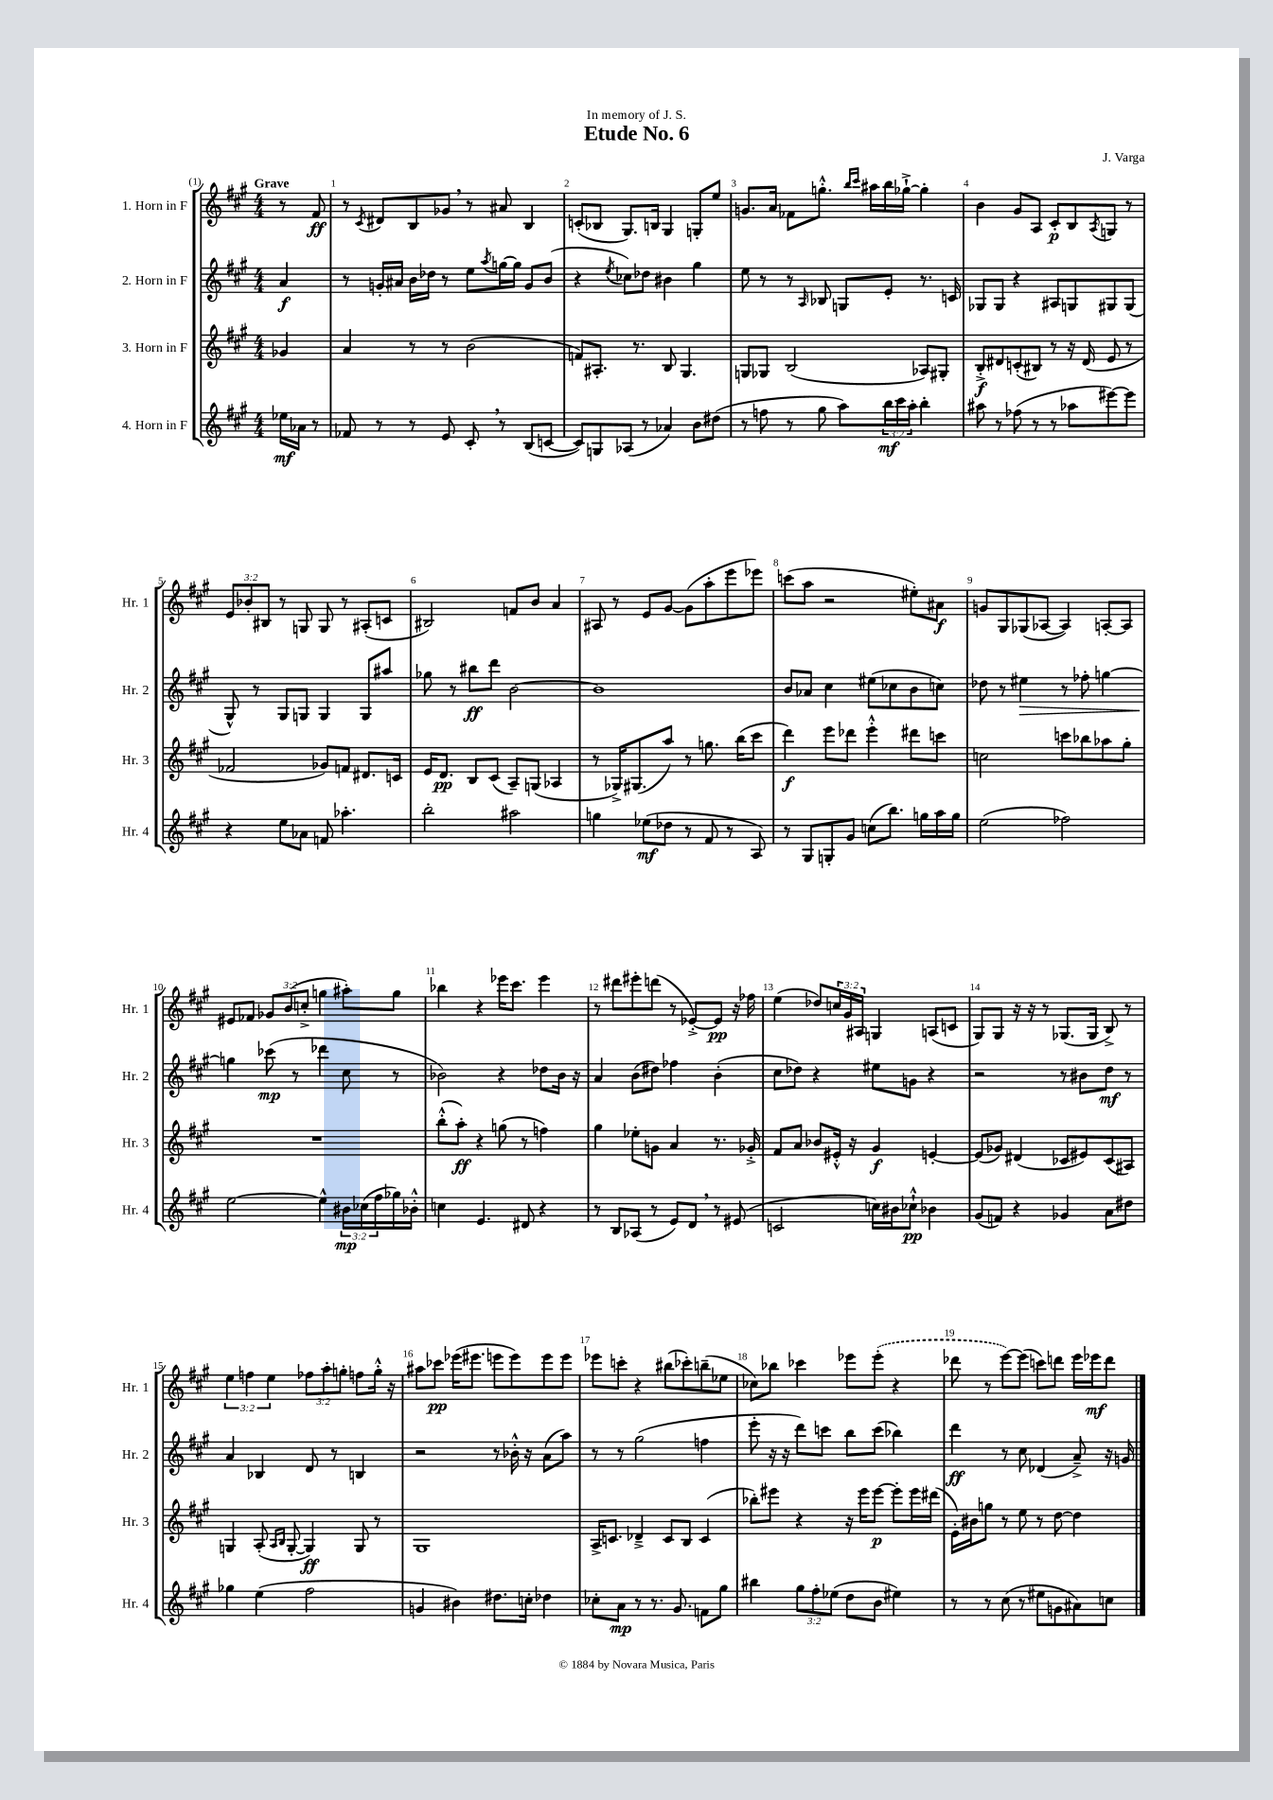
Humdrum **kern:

**kern	**dynam	**kern	**dynam	**kern	**dynam	**kern	**dynam
*part4	*part4	*part3	*part3	*part2	*part2	*part1	*part1
*staff4	*staff4	*staff3	*staff3	*staff2	*staff2	*staff1	*staff1
*I"4. Horn in F	*	*I"3. Horn in F	*	*I"2. Horn in F	*	*I"1. Horn in F	*
*I'Hr. 4	*	*I'Hr. 3	*	*I'Hr. 2	*	*I'Hr. 1	*
*clefG2	*	*clefG2	*	*clefG2	*	*clefG2	*
*k[f#c#g#]	*	*k[f#c#g#]	*	*k[f#c#g#]	*	*k[f#c#g#]	*
*M4/4	*	*M4/4	*	*M4/4	*	*M4/4	*
=	=	=	=	=	=	=	=
!	!	!	!	!	!	!LO:TX:a:B:t=Grave	!
16ee-X\LL	mf	4g-X/	.	4a/	f	8r	.
16a-X\JJ	.	.	.	.	.	.	.
8r	.	.	.	.	.	8f#/	ff
=1	=1	=1	=1	=1	=1	=1	=1
8f-X/	.	4a/	.	8r	.	8r	.
.	.	.	.	.	.	8qc#/	.
8r	.	.	.	16gn'/LL	.	8d#X/L	.
.	.	.	.	16a#X/JJ	.	.	.
8r	.	8r	.	16b\LL	.	8B/	.
.	.	.	.	16dd-X\JJ	.	.	.
8e/	.	8r	.	8r	.	8g-X,/J	.
8c#',/	.	(2b\	.	8ee\L	.	8r	.
.	.	.	.	8qaa/	.	.	.
8r	.	.	.	[16ggn\L	.	8a#X/	.
.	.	.	.	16gg\JJ]	.	.	.
(8B/L	.	.	.	8g/L	.	4B/	.
[8cn/J	.	.	.	(8b/J	.	.	.
=2	=2	=2	=2	=2	=2	=2	=2
8c/L])	.	8fn/L)	.	4r	.	(8cn'/L	.
8Gn/	.	8.A#X'/J	.	.	.	8B-X/J	.
.	.	.	.	8qee/	.	.	.
(8A-X/J	.	.	.	8cc-X\L)	.	8.G#/L)	.
.	.	8.r	.	.	.	.	.
8r	.	.	.	8dd-X\J	.	.	.
.	.	.	.	.	.	16Bn/Jk	.
4a-X/)	.	8B/	.	4b#X\	.	4G#/	.
.	.	4.G#/	.	.	.	.	.
8b\L	.	.	.	4gg#\	.	8Gn'/L	.
(8dd#X\J	.	.	.	.	.	8ee/J	.
=3	=3	=3	=3	=3	=3	=3	=3
8r	.	8Gn/L	.	8ee\	.	8.gn/L	.
8ffn\	.	8G-X/J	.	8r	.	.	.
.	.	.	.	.	.	16a/Jk	.
8r	.	(2B/	.	8r	.	8f-X\L	.
.	.	.	.	16qqA/	.	.	.
8gg#\	.	.	.	8B-X/	.	8.ggn'^^\J	.
8aa\L)	.	.	.	8Gn/L	.	.	.
.	.	.	.	.	.	16qqbb/LL	.
.	.	.	.	.	.	16qqccc#/JJ	.
.	.	.	.	.	.	16aa#X\LL	.
24bb\L	mf	.	.	8e'/J	.	16bb\	.
24ccc#\	.	.	.	.	.	.	.
.	.	.	.	.	.	[16gg-X`^\JJ	.
24aa'\JJ	.	.	.	.	.	.	.
4bb'\	.	8A-X/L)	.	8.r	.	4gg-'\]	.
.	.	8G#X'/J	.	.	.	.	.
.	.	.	.	16cn/	.	.	.
=4	=4	=4	=4	=4	=4	=4	=4
8aa#X\	.	8B'^/L	f	8G-X/L	.	4b\	.
8r	.	8d#X/	.	8G-/J	.	.	.
(8ff-X\	.	(8cn'/	.	4r	.	8g#/L	.
8r	.	8B#X/J)	.	.	.	8A/J	.
8r	.	8r	.	8A#X/L	.	8c#'/L	p
8aa-X\L	.	16r	.	8Gn/	.	8B/	.
.	.	(16d#/	.	.	.	.	.
.	.	.	.	.	.	8qA/	.
[8eee#X\)	.	8e/	.	8G#X/	.	8Gn/J	.
8eee#\J]	.	8r	.	(8G#/J	.	8r	.
!!LO:LB:g=z
=5	=5	=5	=5	=5	=5	=5	=5
4r	.	2f-X/	.	8G#^^/)	.	12e/L	.
.	.	.	.	.	.	12b-X'/	.
.	.	.	.	8r	.	.	.
.	.	.	.	.	.	12B#X/J	.
8ee\L	.	.	.	8G#/L	.	8r	.
8a-X\J	.	.	.	8Gn/J	.	8Gn/	.
8fn/	.	8g-X/L)	.	4G/	.	8G/	.
4.aa-X'\	.	8fn/J	.	.	.	8r	.
.	.	8.d#X/L	.	8G/L	.	(8A#X'/L	.
.	.	.	.	8aa#X/J	.	8cn/J	.
.	.	16cn/Jk	.	.	.	.	.
=6	=6	=6	=6	=6	=6	=6	=6
2bb'\	.	16e/KL	.	8gg-X\	.	2B#X/)	.
.	.	8.d/J	pp	.	.	.	.
.	.	.	.	8r	.	.	.
.	.	8B/L	.	8bb#X\L	ff	.	.
.	.	(8c#/J	.	8ddd\J	.	.	.
2aa#X\	.	8A~/L)	.	[2b\	.	8fn/L	.
.	.	(8Gn/J	.	.	.	8b/J	.
.	.	4A-X/	.	.	.	4a/	.
=7	=7	=7	=7	=7	=7	=7	=7
4ggn\	.	8r	.	1b]	.	8A#X/	.
.	.	16G-X^/KL)	.	.	.	8r	.
.	.	(8.G#X/	.	.	.	.	.
(8ee-X\L	mf	.	.	.	.	8e/L	.
8dd-X\J	.	8aa/J)	.	.	.	[8g#/J	.
8r	.	8r	.	.	.	(8g#\L]	.
8f#/	.	8.ggn\	.	.	.	8aa'\	.
8r	.	.	.	.	.	8eee\	.
.	.	(16bb\KL	.	.	.	.	.
8A/)	.	8ccc#\J	.	.	.	8eee-X\J)	.
=8	=8	=8	=8	=8	=8	=8	=8
8r	.	4ddd\)	f	8b/L	.	(8cccn\L	.
8G#/L	.	.	.	8a-X/J	.	8aa\J	.
8Gn'/	.	8eee\L	.	4cc#\	.	2r	.
8g#/J	.	8ddd-X\J	.	.	.	.	.
(8ccn\L	.	4eee'^^\	.	(8ee#X\L	.	.	.
8.bb\J)	.	.	.	8cc-X\	.	.	.
.	.	8ddd#X\L	.	8b\	.	8ee#X'\L)	.
16ggn\LL	.	.	.	.	.	.	.
16aa\	.	8cccn\J	.	8ccn\J)	.	8a#X\J	f
16gg\JJ	.	.	.	.	.	.	.
=9	=9	=9	=9	=9	=9	=9	=9
(2ee\	.	2ccn\	.	8dd-X\	.	8gn/L	.
.	.	.	.	8r	.	8G#/	.
!	!	!	!	!	!LO:HP:b	!	!
.	.	.	.	4ee#X\	>	(8G-X/	.
.	.	.	.	.	.	[8A-X/J	.
2ff-X\)	.	8cccn\L	.	8r	.	4A-/])	.
.	.	8bb-X\	.	8ff-X'\	.	.	.
.	.	8aa-X\	.	[4ggn\	.	[8An'/L	.
.	.	8gg#'\J	.	.	.	8A/J]	.
!!LO:LB:g=z
=10	=10	=10	=10	=10	=10	=10	=10
[2ee\	.	1r	.	4ggn\]	.	8e#X/L	.
.	.	.	.	.	.	8f-X/J	.
.	.	.	.	(8ccc-X\	] mp	12g-X/L	.
.	.	.	.	.	.	(12b/	.
.	.	.	.	8r	.	.	.
.	.	.	.	.	.	12ccn'^/J	.
4ee^^\]	.	.	.	4ddd-X\	.	4ggn\	.
24b#X\LL	mp	.	.	8cc#\	.	8aa#X'\L)	.
(24cc-X\	.	.	.	.	.	.	.
24ff#\	.	.	.	.	.	.	.
16gg-X\)	.	.	.	8r	.	8gg\J	.
16b-X'^^\JJ	.	.	.	.	.	.	.
=11	=11	=11	=11	=11	=11	=11	=11
4ccn\	.	(8bb'^^\L	.	2b-X\)	.	4bb-X\	.
.	.	8aa'\J)	ff	.	.	.	.
4.e/	.	4r	.	.	.	4r	.
.	.	(8ggn\	.	4r	.	16eee-X\KL	.
.	.	.	.	.	.	8.ccc#\J	.
8d#X/	.	8r	.	.	.	.	.
4r	.	4ffn\)	.	8dd-X\L	.	4eee-\	.
.	.	.	.	16b-\Jk	.	.	.
.	.	.	.	16r	.	.	.
=12	=12	=12	=12	=12	=12	=12	=12
8r	.	4gg#\	.	4a/	.	8r	.
8B/L	.	.	.	.	.	8ddd#X\L	.
(8A-X/J	.	8ee-X'\L	.	(8b\L	.	8eee#X'\	.
8r	.	8gn\J	.	8dd#X\J)	.	(8dddn\J	.
8e/L)	.	4a/	.	4ff-X\	.	8r	.
8d,/J	.	.	.	.	.	[8e-X'^/L)	.
8r	.	8.r	.	(4b'\	.	8e-/J]	pp
(8e#X/	.	.	.	.	.	16r	.
.	.	16g-X'^/	.	.	.	16ff-X\	.
=13	=13	=13	=13	=13	=13	=13	=13
2cn/	.	8f#/L	.	8cc#\L	.	(4ee\	.
.	.	8a/J	.	8dd-X\J)	.	.	.
.	.	8b-X/L	.	4r	.	8dd-X/L)	.
.	.	16e#X'^^/Jk	.	.	.	24ccn/L	.
.	.	.	.	.	.	24g#/	.
.	.	16r	.	.	.	.	.
.	.	.	.	.	.	24A#X/JJ	.
16ccn\LL)	.	4g#/	f	8ee#X\L	.	4Gn/	.
16b#X\J	.	.	.	.	.	.	.
8cc-X`^^\J	pp	.	.	8gn\J	.	.	.
4b-X\	.	[4en'/	.	4r	.	(8An/L	.
.	.	.	.	.	.	8cn/J	.
=14	=14	=14	=14	=14	=14	=14	=14
(8g#/L	.	(8e/L]	.	2r	.	8G#/L)	.
8fn/J)	.	8g-X/J)	.	.	.	8G#/J	.
4r	.	(4d#X/	.	.	.	16r	.
.	.	.	.	.	.	16r	.
.	.	.	.	.	.	8r	.
4g-X/	.	8c-X/L	.	8r	.	(8.G-X/L	.
.	.	8e#X/)	.	8b#X\L	.	.	.
.	.	.	.	.	.	16G-/Jk	.
8a\L	.	(8c-/	.	8dd\J	mf	8B^/)	.
8dd#X\J	.	8A#X/J)	.	8r	.	8r	.
!!LO:LB:g=z
=15	=15	=15	=15	=15	=15	=15	=15
4gg-X\	.	4Gn/	.	4a/	.	6ee\	.
.	.	.	.	.	.	6ffn\	.
(4ee\	.	(8A'/	.	4B-X/	.	.	.
.	.	.	.	.	.	6ee\	.
.	.	16qqA/LL	.	.	.	.	.
.	.	16qqB/JJ	.	.	.	.	.
.	.	[8G'/	.	.	.	.	.
2ff#\	.	4G/])	ff	8d/	.	12ff-X\L	.
.	.	.	.	.	.	12aa'\	.
.	.	.	.	8r	.	.	.
.	.	.	.	.	.	12ggn'\J	.
.	.	8G/	.	4Bn/	.	8ffn\L	.
.	.	8r	.	.	.	16gg'^^\Jk	.
.	.	.	.	.	.	16r	.
=16	=16	=16	=16	=16	=16	=16	=16
4gn/	.	1G#	.	2r	.	8aa#X\L	.
.	.	.	.	.	.	8ccc-X\J	pp
4b#X\)	.	.	.	.	.	(16eee-X\KL	.
.	.	.	.	.	.	8.eee#X\J	.
8.dd#X\L	.	.	.	8r	.	8eeen\L	.
.	.	.	.	16b-X'^^\	.	8eee\)	.
16ccn'\Jk	.	.	.	16r	.	.	.
4dd-X\	.	.	.	(8a\L	.	8eee\	.
.	.	.	.	8aa\J)	.	8eee\J	.
=17	=17	=17	=17	=17	=17	=17	=17
8cc-X'\L	.	16A^/KL	.	8r	.	8eee-X\L	.
.	.	8.cn/J	.	.	.	.	.
8a\J	mp	.	.	8r	.	8cccn'\J	.
8r	.	4d-X~^/	.	(2gg#\	.	4r	.
8.r	.	.	.	.	.	.	.
.	.	8c/L	.	.	.	(8bb#X\L	.
8.g#/	.	.	.	.	.	.	.
.	.	8B/J	.	.	.	8ccc-X'\)	.
8fn\L	.	(4c/	.	4ffn\	.	(8bbn~\	.
8gg#\J	.	.	.	.	.	8ee-X\J	.
=18	=18	=18	=18	=18	=18	=18	=18
4bb#X\	.	8bb-X'\L)	.	8eee'\	.	8cc-X\L)	.
.	.	8eee#X\J	.	16r	.	8bb-X\J	.
.	.	.	.	16r	.	.	.
12gg#\L	.	4r	.	8ddd\L)	.	4ccc-X\	.
12ff#'\	.	.	.	.	.	.	.
.	.	.	.	8cccn\J	.	.	.
(12ee-X\J	.	.	.	.	.	.	.
8dd\L	.	16r	.	8bb\L	.	8eee-X\L	.
.	.	16eee#\KL	.	.	.	.	.
8b\J	.	[8eee#\J	p	(8ccc\J	.	(8eee-'\J	.
4ee#X\)	.	8eee#'\L]	.	4bb-X\)	.	4r	.
.	.	16eee#\L	.	.	.	.	.
.	.	(16ddd#X\JJ	.	.	.	.	.
=19	=19	=19	=19	=19	=19	=19	=19
8r	.	16e'\LL)	.	4ddd\	ff	8ddd-X\	.
.	.	16b#X\J	.	.	.	.	.
8r	.	8ggn\J	.	.	.	8r	.
(8cc#\	.	8r	.	8r	.	[8eee\L)	.
8r	.	8ee\	.	8cc#\	.	(8eee\J]	.
8ee#X\L	.	8r	.	(4d-X/	.	8cccn\L)	.
8gn\	.	[8dd\	.	.	.	8dddn\J	.
8a#X\)	.	4dd\]	.	8a~^/)	.	16eee\LL	.
.	.	.	.	.	.	16eee-X\J	mf
8ccn\J	.	.	.	16r	.	8ddd\J	.
.	.	.	.	16gn/	.	.	.
==	==	==	==	==	==	==	==
*-	*-	*-	*-	*-	*-	*-	*-
